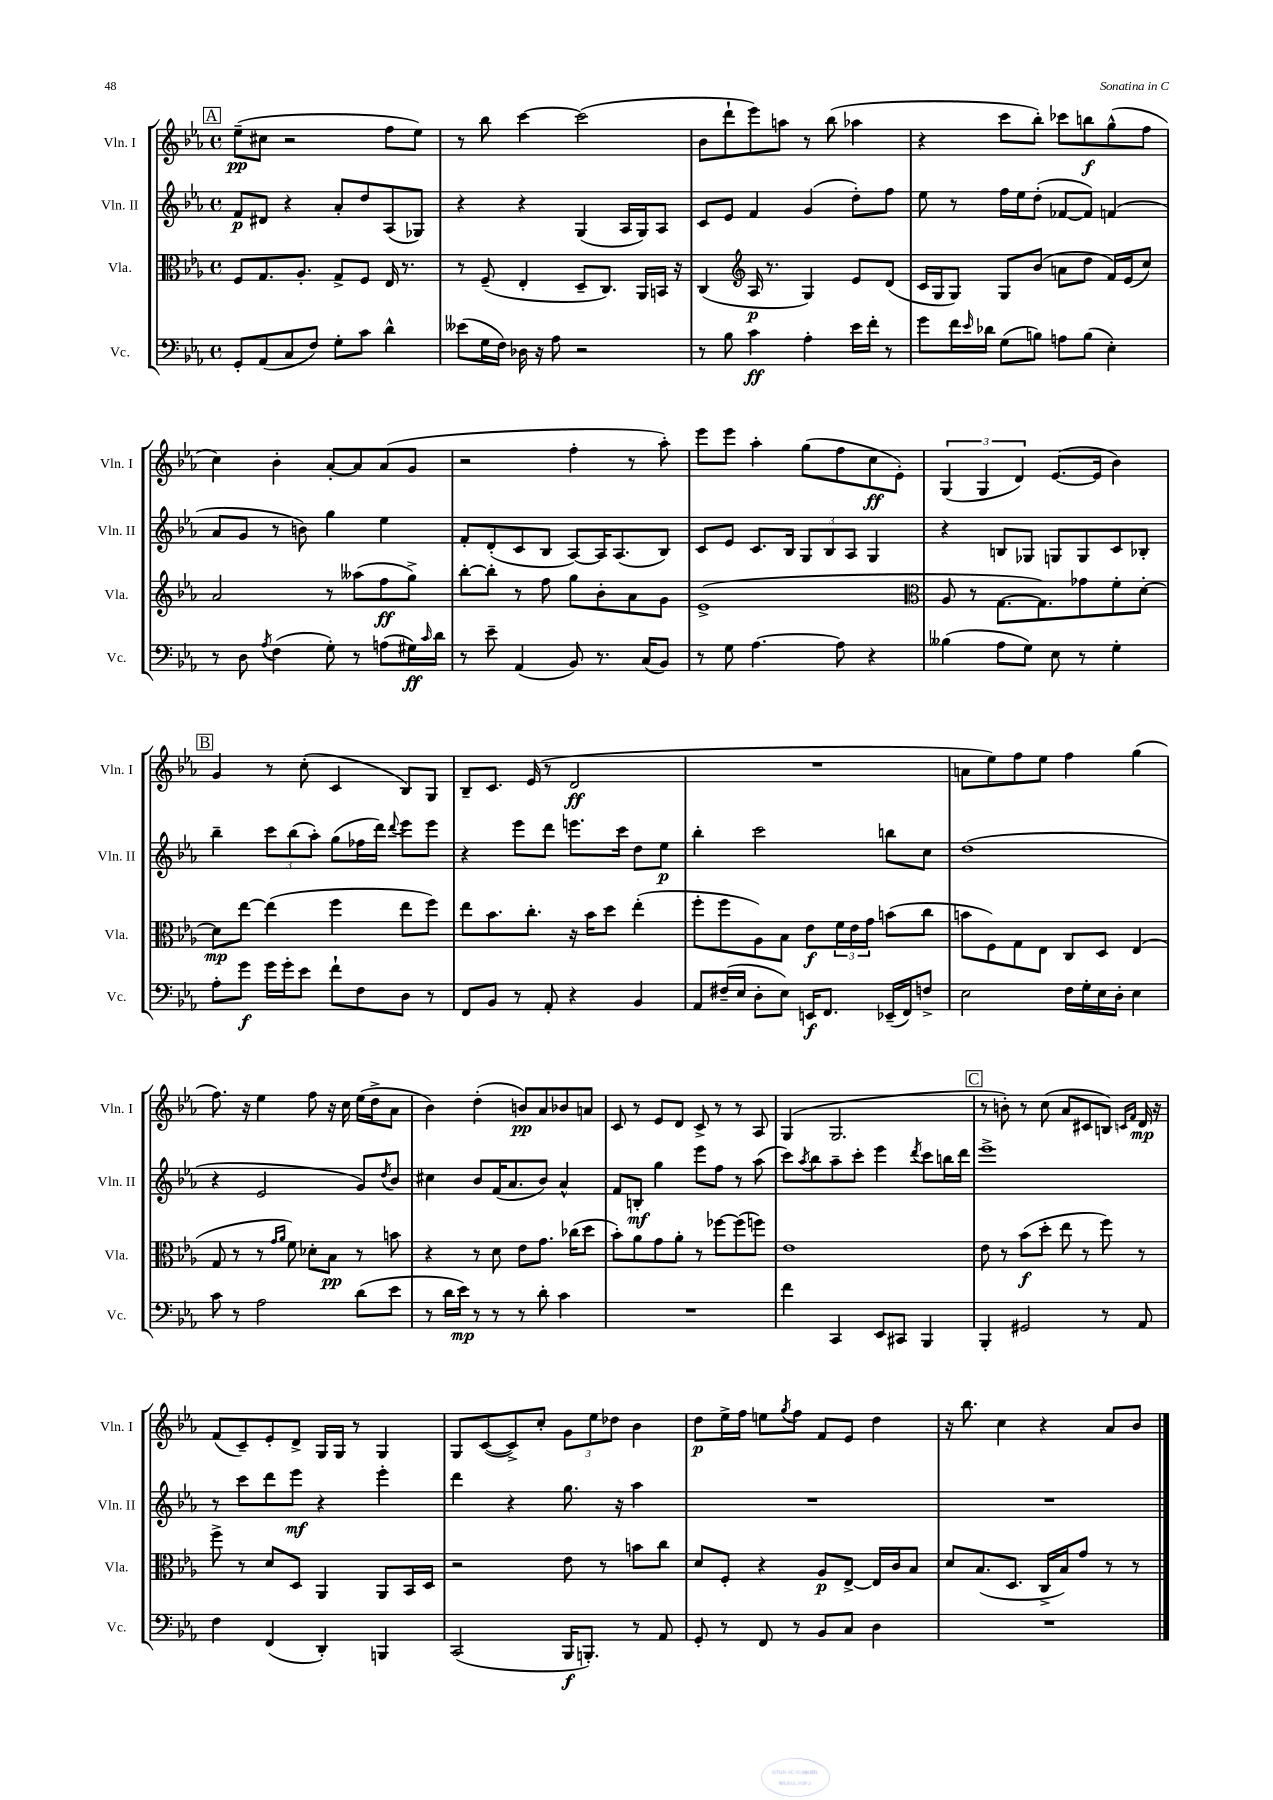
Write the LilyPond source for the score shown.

<<
\new StaffGroup <<
\new Staff = "s0" \with { instrumentName = "Vln. I" shortInstrumentName = "Vln. I" } {
    \clef treble \key ees \major \defaultTimeSignature \time 4/4
    \mark \markup { \box "A" } ees''8--\pp( cis''8 r2 f''8 ees''8) |
    r8 bes''8 c'''4~ c'''2( |
    bes'8 d'''8-! ees'''8) a''8 r8 bes''8( aes''4 |
    r4 c'''8 bes''8-.) ces'''8 b''8\f g''8-^( f''8 |
    c''4) bes'4-. aes'8~-. aes'8 aes'8( g'8 |
    r2 f''4-. r8 aes''8-.) |
    ees'''8 ees'''8 aes''4-. g''8( f''8 c''8\ff ees'8-.) |
    \tuplet 3/2 { g4( g4 d'4) } ees'8.~( ees'16 bes'4) |
    \mark \markup { \box "B" } g'4 r8 c''8-.( c'4 bes8) g8 |
    bes8-- c'8. ees'16( r8 d'2\ff |
    R1 |
    a'8 ees''8) f''8 ees''8 f''4 g''4( |
    f''8.) r16 ees''4 f''8 r16 c''16 ees''16( d''16-> aes'8 |
    bes'4) d''4-.( b'8\pp) aes'8 bes'8 a'8 |
    c'8 r8 ees'8 d'8 c'8-> r8 r8 aes8 |
    g4( g2. |
    \mark \markup { \box "C" } r8 b'8-.) r8 c''8( aes'8 cis'8 b8) \grace { c'16 f'16 } d'16\mp r16 |
    f'8( c'8--) ees'8-. d'8-> g16 g16 r8 g4 |
    g8 c'8~( c'8->) c''8-. \tuplet 3/2 { g'8 ees''8 des''8 } bes'4 |
    d''8\p ees''16-> f''16 e''8 \acciaccatura { g''8 } f''8 f'8 ees'8 d''4 |
    r16 bes''8. c''4 r4 aes'8 bes'8 \bar "|." |
}
\new Staff = "s1" \with { instrumentName = "Vln. II" shortInstrumentName = "Vln. II" } {
    \clef treble \key ees \major \defaultTimeSignature \time 4/4
    \mark \markup { \box "A" } f'8\p dis'8 r4 aes'8-. d''8 aes8( ges8) |
    r4 r4 g4( aes16 g16) aes8 |
    c'8 ees'8 f'4 g'4( d''8-.) f''8 |
    ees''8 r8 f''16 ees''16 d''8-.( fes'8~ fes'8) f'4( |
    aes'8 g'8 r8 b'8) g''4 ees''4 |
    f'8-. d'8-.( c'8 bes8 aes8~) aes16 aes8.( bes8) |
    c'8 ees'8 c'8. bes16 \tuplet 3/2 { g8 bes8 aes8 } g4 |
    r4 b8 ges8 g8 g8 c'8 bes8-. |
    \mark \markup { \box "B" } bes''4-- \tuplet 3/2 { c'''8 bes''8( aes''8-.) } g''8( fes''16 d'''16) \appoggiatura { d'''8 } ees'''8 ees'''8 |
    r4 ees'''8 d'''8 e'''8. c'''16 d''8 ees''8\p |
    bes''4-. c'''2 b''8 c''8 |
    d''1( |
    r4 ees'2 g'8) \acciaccatura { d''8 } bes'8 |
    cis''4 bes'8 f'16( aes'8. bes'8) aes'4-^ |
    f'8 b8-.\mf g''4 ees'''8 f''8 r8 aes''8( |
    c'''8) \acciaccatura { aes''8 } bes''8 aes''8-- c'''8-. ees'''4 \acciaccatura { d'''8 } c'''8 b''16 d'''16 |
    \mark \markup { \box "C" } ees'''1-> |
    r8 c'''8 d'''8 ees'''8\mf r4 ees'''4-. |
    d'''4 r4 g''8. r16 aes''4 |
    R1 |
    R1 \bar "|." |
}
\new Staff = "s2" \with { instrumentName = "Vla." shortInstrumentName = "Vla." } {
    \clef alto \key ees \major \defaultTimeSignature \time 4/4
    \mark \markup { \box "A" } f8 g8. aes8.-. g8-> f8 ees16 r8. |
    r8 f8--( ees4-. d8-- c8.) aes,16 b,16 r16 |
    c4( \clef treble aes16\p r8. g4) ees'8 d'8( |
    c'16 g16 g8) g8 bes'8( a'8 d''8 f'16) ees'16( c''8) |
    aes'2 r8 aeses''8( f''8\ff g''8->) |
    bes''8~-. bes''8-. r8 f''8 g''8 bes'8-. aes'8 g'8 |
    ees'1->( |
    \clef alto aes8 r8 g8.~ g8.) ges'8 f'8-. d'8~-. |
    \mark \markup { \box "B" } d'8\mp ees''8~ ees''4( f''4 ees''8 f''8) |
    ees''8 bes'8. c''8.-. r16 bes'16 d''8 ees''4-.( |
    f''8-. f''8 aes8) bes8 ees'8\f \tuplet 3/2 { f'16 ees'16 g'16 } b'8( c''8 |
    b'8 f8) g8 ees8 c8 d8 ees4( |
    g8 r8 r8 \grace { g'16 aes'16 } f'8) des'8-. bes8\pp r8 b'8 |
    r4 r8 d'8 ees'8 g'8. ces''16( d''8 |
    bes'8-.) aes'8 g'8 aes'8-. r8 fes''8~ fes''8( f''8) |
    ees'1 |
    \mark \markup { \box "C" } ees'8 r8 bes'8\f( d''8-. ees''8 r8 f''8) r8 |
    f''8-> r8 d'8 d8 aes,4 aes,8 bes,16 d16 |
    r2 ees'8 r8 b'8 c''8 |
    d'8 f8-. r4 aes8\p ees8~-> ees16 c'16 bes8 |
    d'8 bes8.( d8. c16-> bes16) g'8 r8 r8 \bar "|." |
}
\new Staff = "s3" \with { instrumentName = "Vc." shortInstrumentName = "Vc." } {
    \clef bass \key ees \major \defaultTimeSignature \time 4/4
    \mark \markup { \box "A" } g,8-. aes,8( c8 f8) g8-. c'8 d'4-^ |
    eeses'8( g16 f16) des16 r16 aes8 r2 |
    r8 bes8 c'4\ff aes4-. ees'16 f'16-. r8 |
    g'8 f'16 \grace { ees'16 } des'16 g8( b8) a8 b8( ees4-.) |
    r8 d8 \acciaccatura { aes8 } f4( g8-.) r8 a8( gis16\ff) \grace { c'16 } d'16 |
    r8 ees'8-- aes,4( bes,8) r8. c16( bes,8) |
    r8 g8 aes4.~ aes8 r4 |
    beses4( aes8 g8) ees8 r8 g4-. |
    \mark \markup { \box "B" } aes8-. g'8\f g'16 g'16-. ees'8 f'8-! f8 d8 r8 |
    f,8 bes,8 r8 aes,8-. r4 bes,4 |
    aes,8 fis16--( ees16 d8-. ees8) e,16\f f,8. ees,16--( f,16) f8-> |
    ees2 f16 g16-. ees16 d16-. ees4 |
    c'8 r8 aes2 d'8( ees'8 |
    r8 d'16 ees'16\mp) r8 r8 r8 d'8-. c'4 |
    R1 |
    f'4 c,4 ees,8 cis,8 bes,,4 |
    \mark \markup { \box "C" } bes,,4-. gis,2 r8 aes,8 |
    f4 f,4( d,4-.) b,,4 |
    c,2( bes,,16\f b,,8.-.) r8 aes,8 |
    g,8-. r8 f,8 r8 bes,8 c8 d4 |
    R1 \bar "|." |
}
>>
>>
\layout { \context { \Score \remove "Bar_number_engraver" } }
